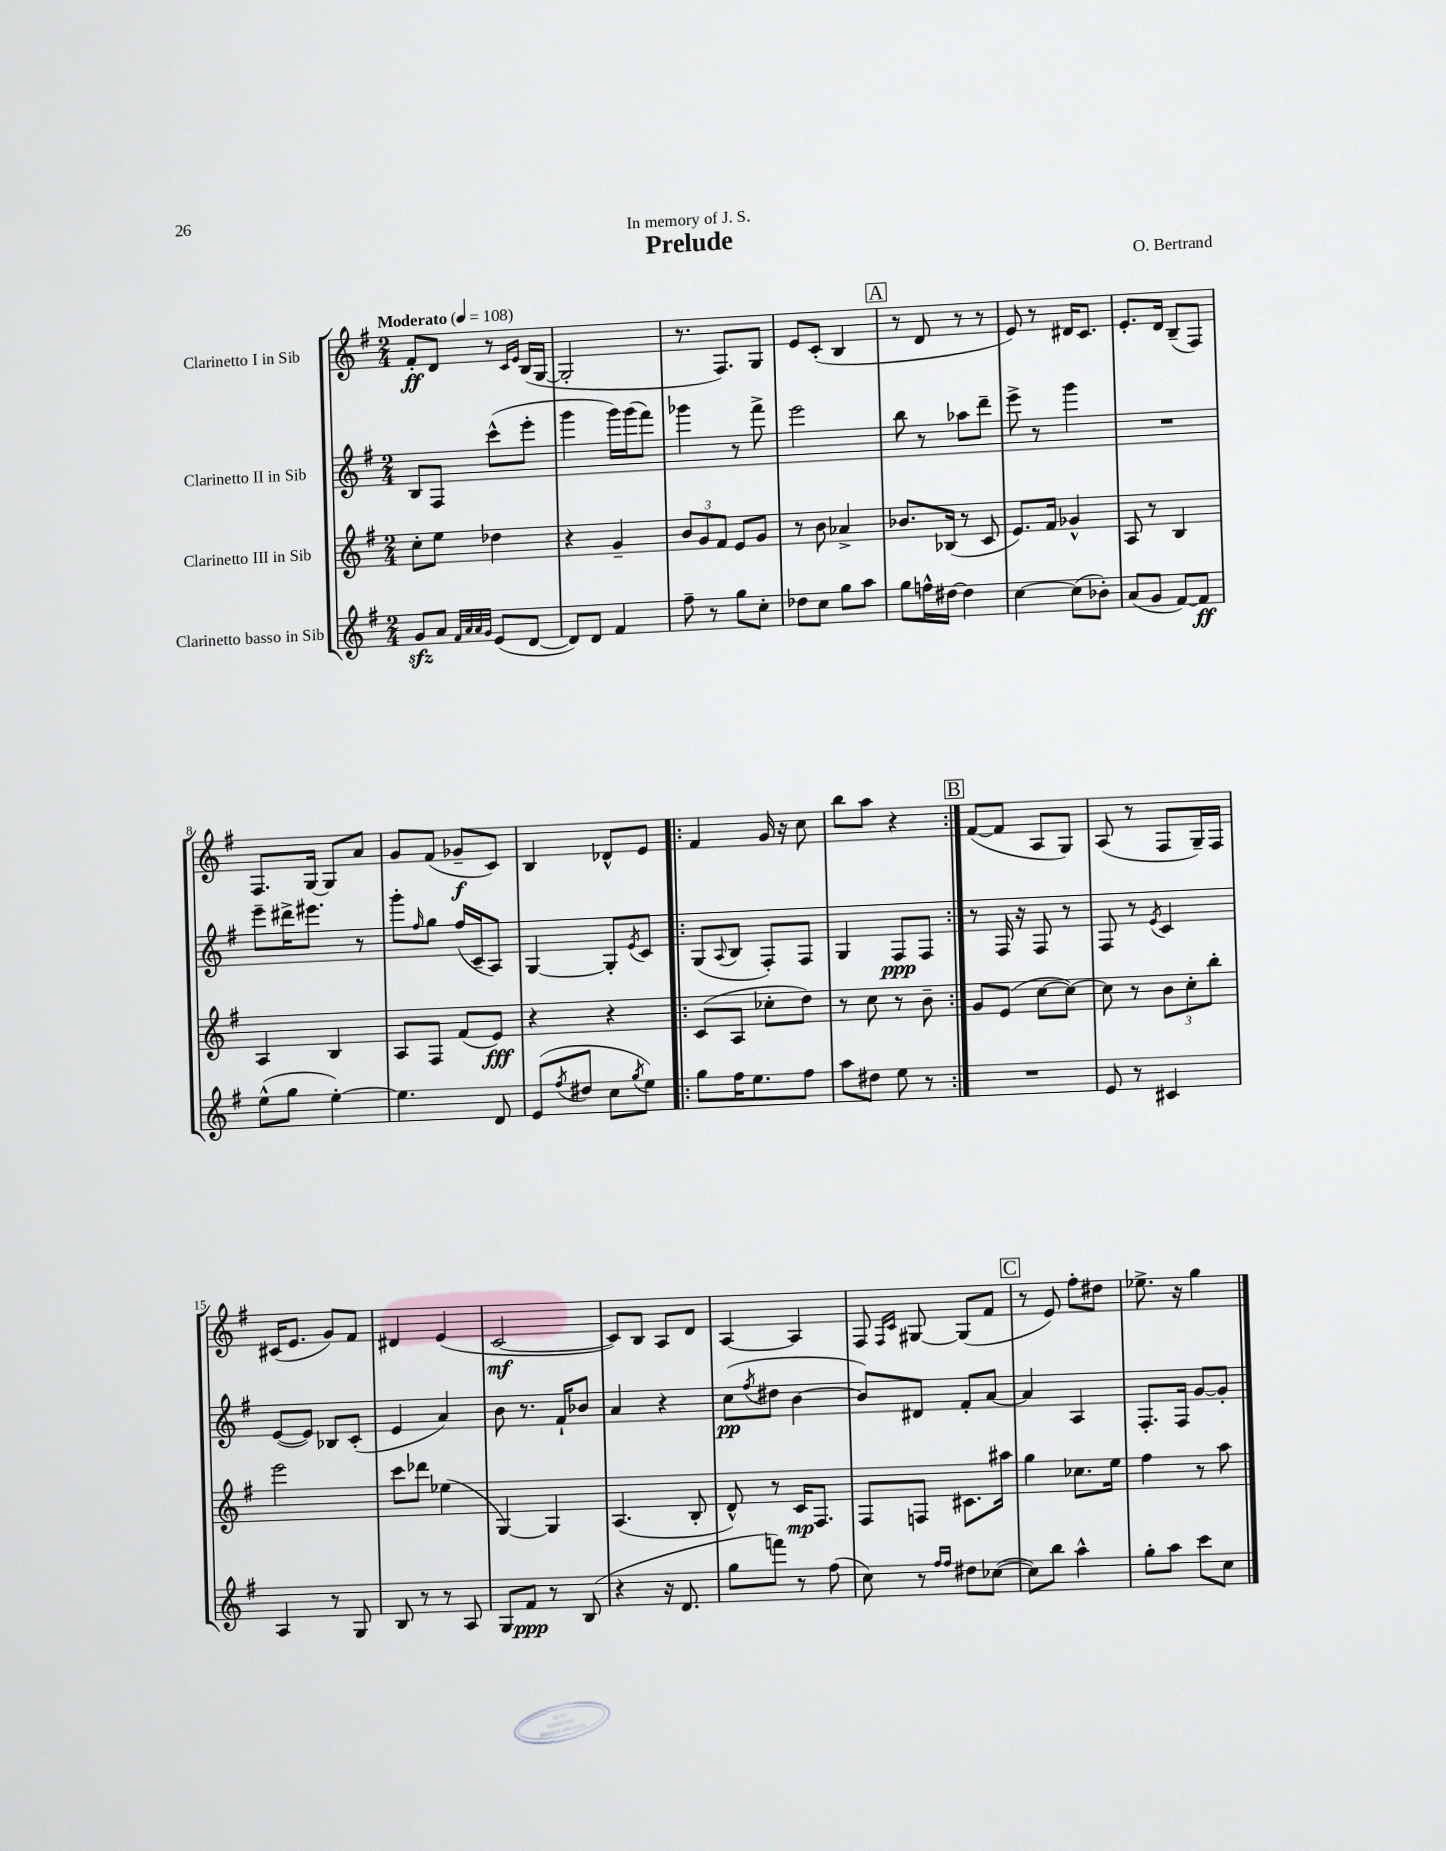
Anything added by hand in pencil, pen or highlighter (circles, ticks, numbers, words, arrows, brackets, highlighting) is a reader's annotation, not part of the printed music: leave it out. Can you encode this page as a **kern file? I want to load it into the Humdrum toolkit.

**kern	**kern	**kern	**kern
*staff4	*staff3	*staff2	*staff1
*clefG2	*clefG2	*clefG2	*clefG2
*k[f#]	*k[f#]	*k[f#]	*k[f#]
*M2/4	*M2/4	*M2/4	*M2/4
*MM108	*MM108	*MM108	*MM108
8g	8cc'	8B	8f#'
8a	8ee	8F#	8d
32qqf#	.	.	.
32qqa	.	.	.
32qqa	.	.	.
32qqg	.	.	.
(8e	4dd-	(8ccc^^	8r
.	.	.	16qqc
.	.	.	16qqe
[8d	.	8eee'	(16B
.	.	.	[16G
=	=	=	=
8d])	4r	4ggg	2G']
8d	.	.	.
4f#	4g~	16ggg)	.
.	.	(16ggg	.
.	.	8fff#)	.
=	=	=	=
8ff#~	12b	4ggg-	8.r
.	12g	.	.
8r	.	.	.
.	12f#	.	.
.	.	.	8.F#)
8gg	8e	8r	.
8cc'	8g	8fff#^	8G
=	=	=	=
8dd-	8r	2eee	8e
8cc	8b	.	(8c'
8gg	4a-^	.	4B
8aa	.	.	.
=	=	=	=
8gg	8.b-	8bb	8r
16ff^^	.	8r	8d
[16dd#	(16B-	.	.
4dd#]	8r	8aa-	8r
.	8c	8ddd~	8r
=	=	=	=
[4cc	8.e)	8eee^	8e)
.	.	8r	8r
.	16f#	.	.
(8cc]	4g-^^	4ggg	16d#
.	.	.	8.c
8b-')	.	.	.
=	=	=	=
(8a	8A	2r	8.e'
8g	8r	.	.
.	.	.	16d
[8f#)	4B	.	(8B~
8f#]	.	.	8F#)
=	=	=	=
(8ee^^	4A	8eee~	8.F#
8gg	.	16ddd#^	.
.	.	8.eee#	[16G
[4ee')	4B	.	8G]
.	.	8r	8a
=	=	=	=
4.ee]	8A	8ggg'	8g
.	.	16qqff#	.
.	8F#	8gg	(8f#
.	(8f#	(16ff#	8g-~
.	.	16c~	.
8d	8e)	8A)	8c)
=	=	=	=
(8e	4r	[4G	4B
8qff#	.	.	.
8dd#	.	.	.
8cc	4r	8G']	8d-^^
8qgg	.	8qe	.
8ee)	.	8c	8e
=!|:	=!|:	=!|:	=!|:
8gg	(8c	(8G	4f#
.	.	8qqA	.
16ff#	8A	8B	.
8.ee	.	.	.
.	8cc-'	8F#')	16g
.	.	.	16r
8ff#	8dd)	8F#	8cc
=	=	=	=
8aa	8r	4G	8bb
8dd#	8cc	.	8aa
8ee	8r	8F#	4r
8r	8b~	8F#	.
=:|!	=:|!	=:|!	=:|!
2r	8g	8r	([8f#
.	(8e	16F#	8f#]
.	.	16r	.
.	[8cc	8F#	8A
.	8cc_)	8r	8G)
=	=	=	=
8e	8cc]	8F#	(8A
8r	8r	8r	8r
.	.	8qe	.
4c#	12b	4c	8F#
.	12cc'	.	.
.	.	.	16G~)
.	12bb'	.	.
.	.	.	16F#
=	=	=	=
4A	2eee	([8e	(16c#
.	.	.	8.e
.	.	8e])	.
8r	.	8B-	8g)
8G	.	(8c'	8f#
=	=	=	=
8B	8ccc	4e	4d#
8r	8ddd-	.	.
8r	(4ee-	4a)	(4e
8A	.	.	.
=	=	=	=
8G	[4G)	8b	[2c
8f#	.	8.r	.
8r	4G]	.	.
.	.	16f#`	.
(8B	.	8b-	.
=	=	=	=
4r	(4.A	4a	8c])
.	.	.	8B
16r	.	4r	8A
8.d	.	.	.
.	8B'	.	8d
=	=	=	=
8gg	8d^^)	(8cc	[4A
.	.	8qff#	.
8fff)	8r	8dd#	.
8r	16c	[4b	4A]
.	8.F#	.	.
(8ff#	.	.	.
=	=	=	=
8cc)	8F#	8b])	8F#
.	.	.	16qqF#
.	.	.	16qqc
8r	8F	8d#	[8G#
16qqff#	.	.	.
16qqff#	.	.	.
8dd#	8.c#	8f#'	(8G#]
([8cc-	.	[8a	8f#
.	16aa#	.	.
=	=	=	=
8cc-])	4gg	4a]	8r
8bb	.	.	8e)
4aa^^	8.cc-	4A	8ff#'
.	.	.	8dd#
.	16ee	.	.
=	=	=	=
8gg'	4ff#	8.F#'	8.ee-^
8aa	.	.	.
.	.	16F#	16r
8ccc	8r	[8g	4gg
8cc	8aa	8g']	.
==	==	==	==
*-	*-	*-	*-
